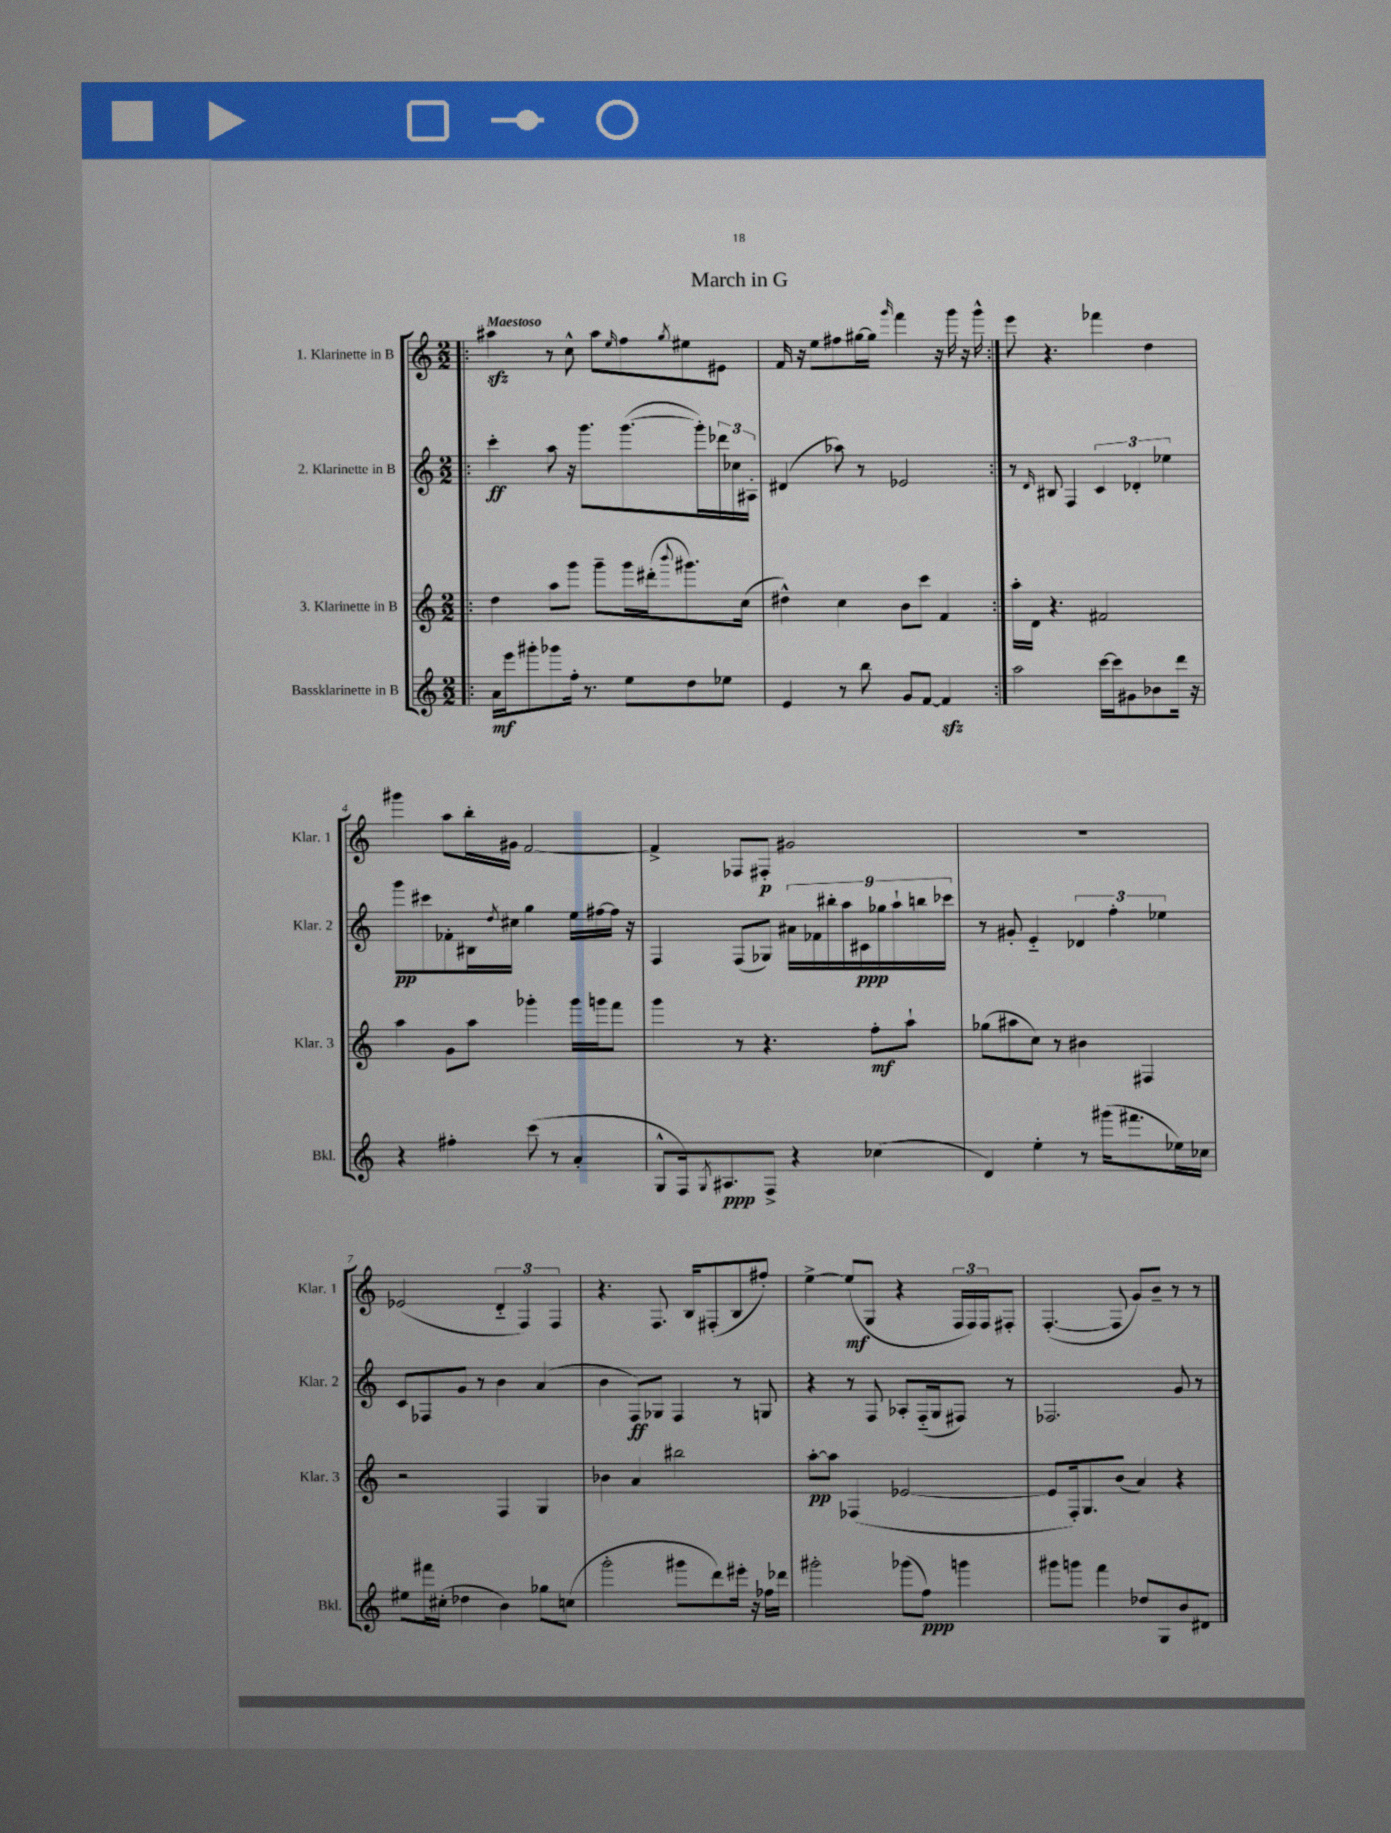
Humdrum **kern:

**kern	**kern	**kern	**kern
*staff4	*staff3	*staff2	*staff1
*clefG2	*clefG2	*clefG2	*clefG2
*k[]	*k[]	*k[]	*k[]
*M2/2	*M2/2	*M2/2	*M2/2
=!|:	=!|:	=!|:	=!|:
16a	4dd	4ccc'	4aa#
16eee	.	.	.
8ggg#'	.	.	.
8ggg-	8aa	8aa	8r
16ff'	8ggg	16r	8cc^^
8.r	.	8.ggg	.
.	8ggg~	.	8aa#
.	.	.	16qqee
8ee	16ggg	([8.ggg	8ff
.	(16ddd#'	.	.
.	8qqbbb	.	8qgg
8dd	8.ggg#)	.	8ee#
.	.	16ggg'])	.
8ee-	.	24ddd-	8e#
.	.	24cc-	.
.	(16cc	.	.
.	.	24A#'	.
=	=	=	=
4e	4dd#^^)	(4d#	16f
.	.	.	16r
.	.	.	8ee
8r	4cc	8aa-)	8ff#
8bb	.	8r	[16gg#
.	.	.	16gg#]
.	.	.	16qqggg
8g	8b	2e-	4fff
[8f	8ccc	.	.
4f]	4f	.	16r
.	.	.	16ggg
.	.	.	16r
.	.	.	16ggg^^
=:|!	=:|!	=:|!	=:|!
2aa	16aa'	8r	8eee
.	16d	.	.
.	.	16qqd	.
.	4.r	8B#	4.r
.	.	4F	.
[16ccc	2f#	6c	4fff-
16ccc]	.	.	.
8g#	.	.	.
.	.	6d-'	.
8b-	.	.	4dd
.	.	6ee-	.
16ddd	.	.	.
16r	.	.	.
=	=	=	=
4r	4aa	8ggg	4ggg#
.	.	8ccc#	.
4ff#'	8g	8f-'	8aa
.	8aa	16B#	16bb'
.	.	8qdd	.
.	.	16cc#	16g#
(8ccc	4ggg-'	4gg	[2f
8r	.	.	.
4a'	16ggg-	16ee	.
.	16ggg	[16ff#	.
.	8fff	16ff#]	.
.	.	16r	.
=	=	=	=
8G^^	4ggg	4F	4f^]
16F)	.	.	.
8qG	.	.	.
8.A#	.	.	.
.	8r	(8F	8F-
8F^	4.r	8G-)	8F#'
4r	.	18a#	2g#
.	.	18f-	.
.	.	18bb#'	.
.	.	18aa	.
.	.	18c#	.
(4cc-	8ff'	.	.
.	.	18gg-	.
.	.	18aa`	.
.	8aa`	.	.
.	.	18bb	.
.	.	18ccc-	.
=	=	=	=
4d)	(8gg-	8r	1r
.	8aa#	8g#'	.
4ee'	8cc)	4e'~	.
.	8r	.	.
8r	4b#	6d-	.
(16ggg#	.	.	.
.	.	6ff'	.
8.fff#	.	.	.
.	4F#	.	.
.	.	6ee-	.
16ee-)	.	.	.
16cc-	.	.	.
=	=	=	=
8ee#	2r	8c	(2e-
16fff#	.	8F-	.
(16cc#'	.	.	.
4dd-	.	8g	.
.	.	8r	.
4b)	4F	4b	6d'~
.	.	.	6F)
8gg-	4G	(4a	.
.	.	.	6F
(8cc	.	.	.
=	=	=	=
2ggg'	4b-	4b	4.r
.	4a	8F)	.
.	.	8G-	8.F
8ggg#	2bb#	4F	.
.	.	.	16B
8ddd)	.	.	(8F#'
16eee#'	.	8r	8B
16r	.	.	.
16ff-	.	8G	8ff#')
16ddd-	.	.	.
=	=	=	=
2ggg#'	[8aa'	4r	[4ee^
.	8aa]	.	.
.	(4F-	8r	(8ee]
.	.	8F	8G
(8ggg-	[2e-	8A-'	4r
8ff)	.	(16F'~	.
.	.	16G	.
4ggg	.	8F#)	24F
.	.	.	24F)
.	.	.	24F
.	.	8r	8F#'
=	=	=	=
8ggg#	8e-]	2.F-	([4.F'
8ggg	16F')	.	.
.	8.G	.	.
4fff	.	.	.
.	(8b	.	8F]
8dd-	4a)	.	8g)
8G	.	.	8b~
8b	4r	8g	8r
8d#	.	8r	8r
==	==	==	==
*-	*-	*-	*-
